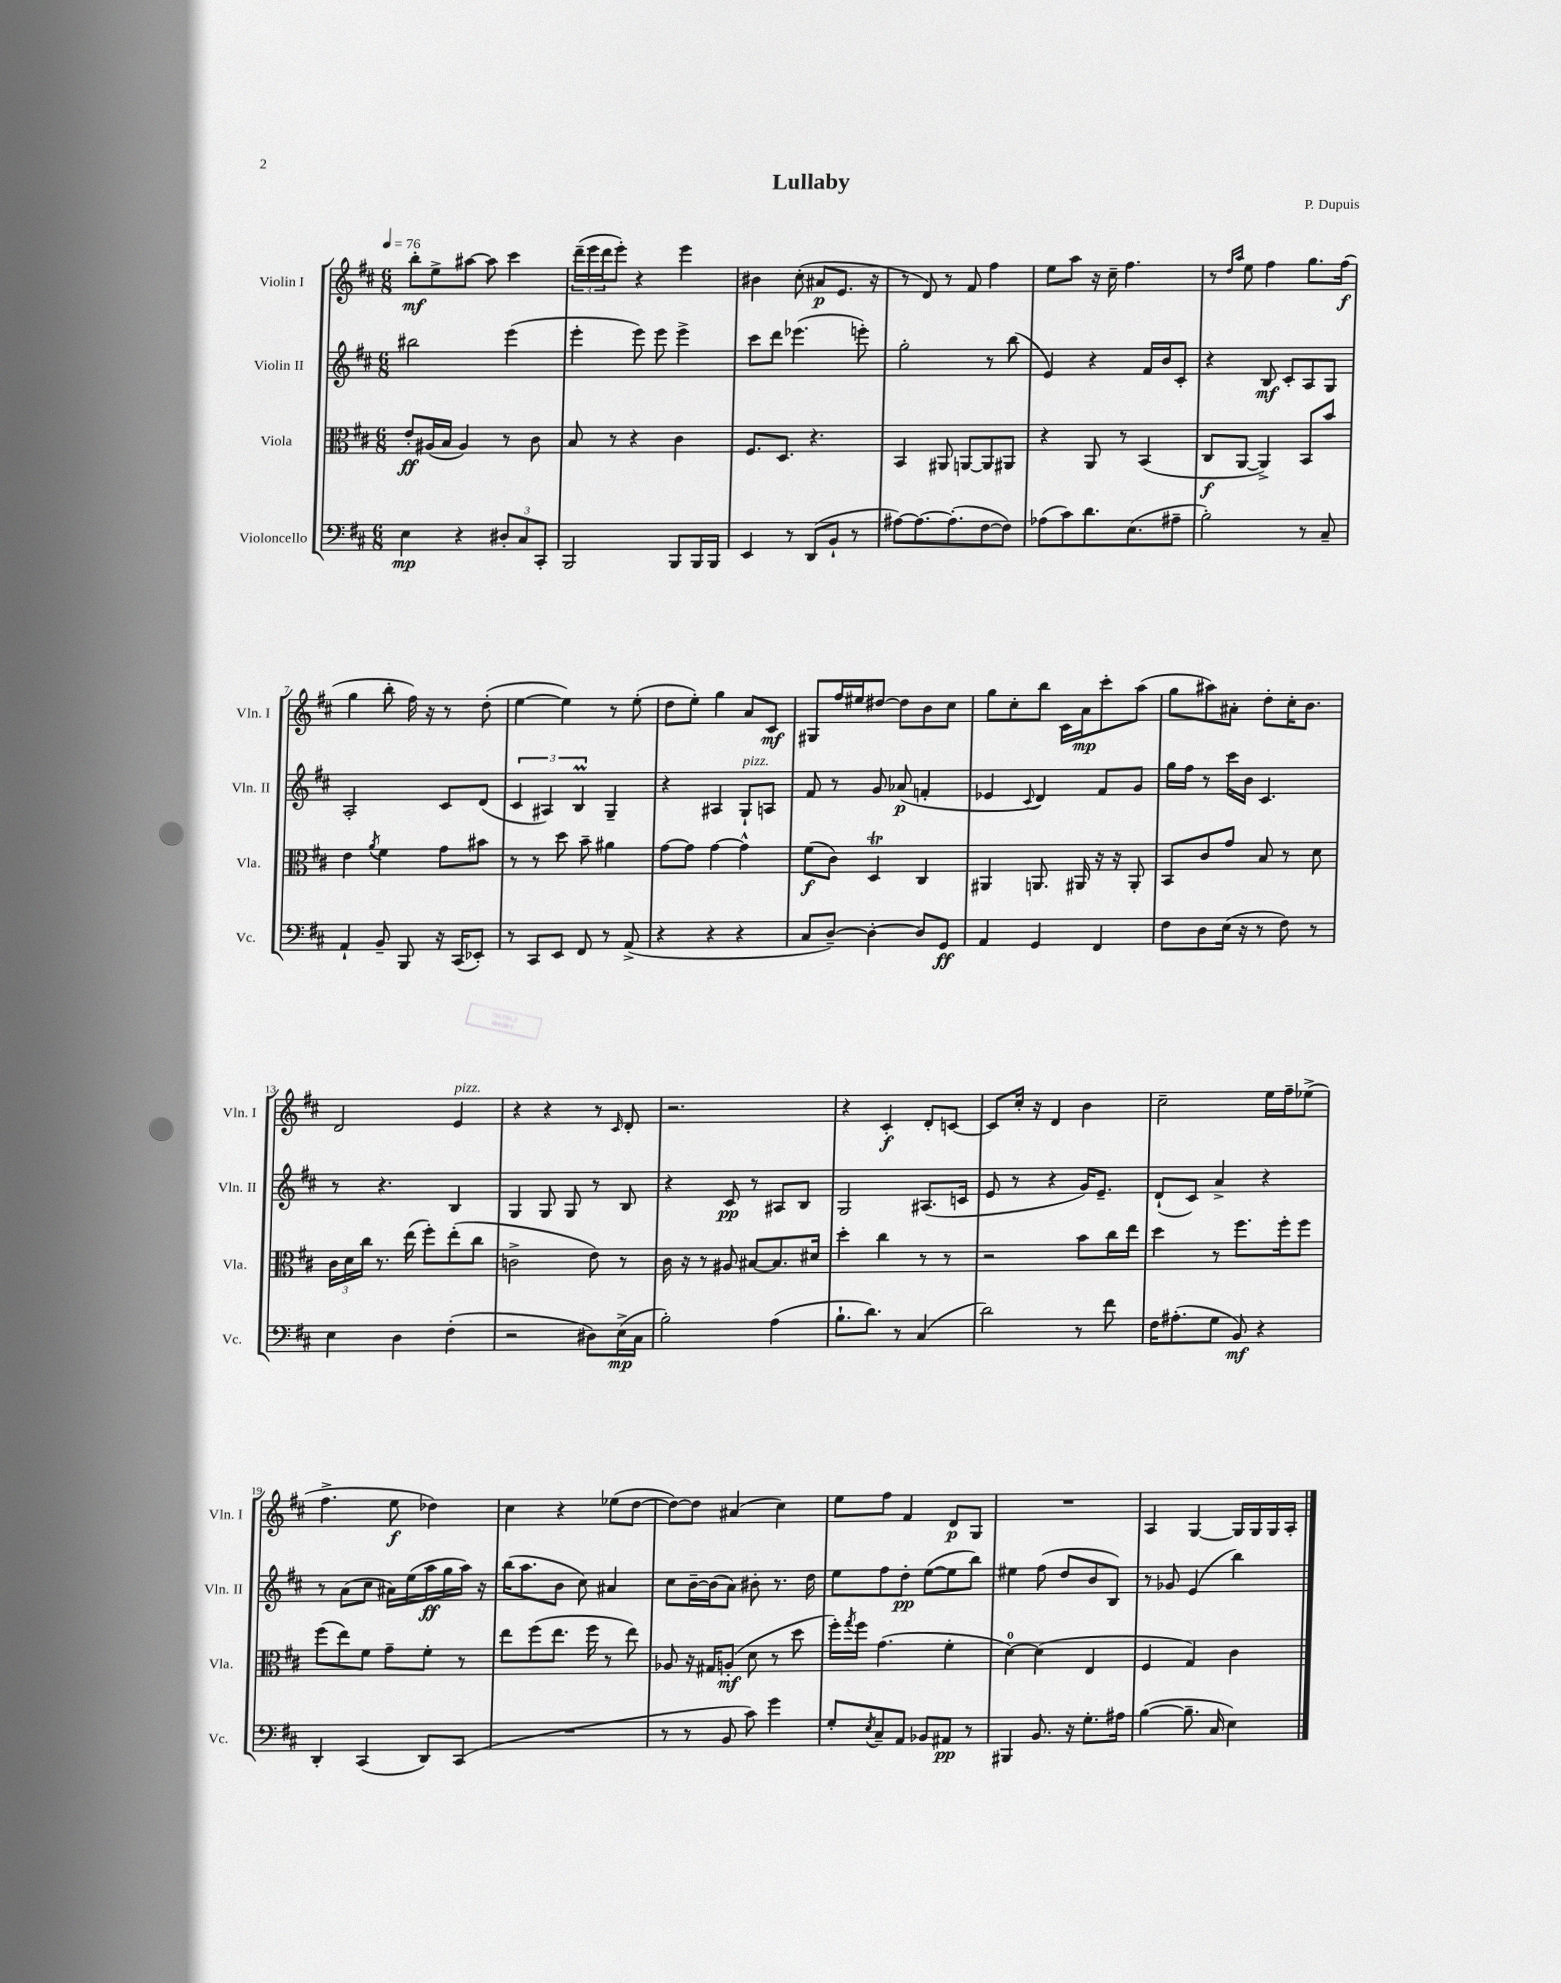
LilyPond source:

\header { title = "Lullaby" composer = "P. Dupuis" }
<<
\new StaffGroup <<
\new Staff = "s0" \with { instrumentName = "Violin I" shortInstrumentName = "Vln. I" } {
    \clef treble \key d \major \numericTimeSignature \time 6/8 \tempo 4 = 76
    b''8-.\mf e''8-> ais''8~ ais''8 cis'''4 |
    \tuplet 3/2 { d'''16--( e'''16 d'''16 } e'''8-.) r4 e'''4 |
    bis'4 cis''8-.( ais'8\p e'8. r16 |
    r8 d'8) r8 fis'8 fis''4 |
    e''8 a''8 r16 cis''16-- fis''4. |
    r8 \grace { d''16 a''16 } e''8 fis''4 g''8. fis''16\f( |
    g''4 b''8-. fis''16) r16 r8 d''8-.( |
    e''4~ e''4) r8 e''8-.( |
    d''8 e''8-.) g''4 a'8 cis'8\mf |
    gis8 fis''16 eis''16 dis''8~ dis''8 b'8 cis''8 |
    g''8 cis''8-. b''8 cis'16 a'16\mp cis'''8-. a''8( |
    g''8 ais''8) ais'8-. d''8-. cis''16-. b'8. |
    d'2 e'4^\markup { \italic "pizz." } |
    r4 r4 r8 \grace { cis'16 } d'8-. |
    r2. |
    r4 cis'4-.\f d'8-. c'8~ |
    c'8 cis''16-. r16 d'4 b'4 |
    cis''2-- e''16 fis''16-- ees''8->( |
    fis''4.-> e''8\f des''4) |
    cis''4 r4 ees''8( d''8~ |
    d''8~) d''8 ais'4( cis''4) |
    e''8 fis''8 fis'4 d'8\p g8 |
    R2. |
    a4 g4~ g16 g16 g16 a16-. \bar "|." |
}
\new Staff = "s1" \with { instrumentName = "Violin II" shortInstrumentName = "Vln. II" } {
    \clef treble \key d \major \numericTimeSignature \time 6/8
    bis''2 e'''4( |
    e'''4-. e'''8) e'''8 e'''4-> |
    cis'''8 d'''8 ees'''4.( e'''8-.) |
    g''2-. r8 b''8( |
    e'4) r4 fis'16 b'16 cis'8-. |
    r4 b8\mf cis'8-. a8 g8 |
    a2-. cis'8 d'8( |
    \tuplet 3/2 { cis'4 ais4) b4\prall } g4-- |
    r4 ais4 g8-!^\markup { \italic "pizz." } a8 |
    fis'8 r8 g'8 aes'8\p( f'4-. |
    ees'4 \appoggiatura { cis'8 } d'4) fis'8 g'8 |
    g''16 fis''16 r8 cis'''16 b'16 cis'4. |
    r8 r4. b4 |
    g4 g8 g8 r8 b8 |
    r4 cis'8\pp r8 ais8 b8 |
    g2 ais8.( c'16 |
    e'8 r8 r4 g'16) e'8.-- |
    d'8-!( cis'8) a'4-> r4 |
    r8 a'8( cis''8 ais'16) e''16( a''16\ff g''16 a''16) r16 |
    b''16( a''8. b'8 cis''8) ais'4 |
    cis''8 b'16~-- b'16( a'8) bis'8-. r8. d''16 |
    e''8 fis''8 d''8-.\pp e''8~( e''8 b''8) |
    eis''4 fis''8( d''8 b'8 b8) |
    r8 ges'8 e'4( b''4) \bar "|." |
}
\new Staff = "s2" \with { instrumentName = "Viola" shortInstrumentName = "Vla." } {
    \clef alto \key d \major \numericTimeSignature \time 6/8
    e'8-.\ff ais16( b16 ais4) r8 cis'8 |
    b8 r8 r4 cis'4 |
    fis8. d8. r4. |
    b,4 ais,8 a,8~ a,8 ais,8 |
    r4 a,8 r8 b,4( |
    cis8\f a,8~ a,4->) b,8 b'8 |
    e'4 \acciaccatura { a'8 } fis'4 g'8 bis'8 |
    r8 r8 d''8 b'8-- ais'4 |
    g'8~ g'8 g'4~ g'4-^ |
    fis'8\f( cis'8) d4\trill cis4 |
    ais,4 a,8. ais,16 r16 r16 ais,8-. |
    b,8 cis'8 g'8 b8 r8 d'8 |
    \tuplet 3/2 { cis'16 d'16 cis''16 } r8. e''16( fis''8-.) e''8-.( cis''8 |
    c'2-> e'8) r8 |
    cis'16 r16 r8 ais8 bis8~ bis8. dis'16 |
    d''4-. cis''4 r8 r8 |
    r2 b'8 cis''16 e''16 |
    d''4 r8 fis''8. fis''16-. fis''8 |
    fis''8( e''8) fis'8 g'8-- fis'8-. r8 |
    e''8 fis''8( e''8. fis''16 r8 e''8) |
    aes8 r16 gis16 a8-.\mf( d'8 r8 d''8 |
    fis''16-.) \acciaccatura { g''8 } fis''16 g'4.( fis'4-. |
    d'4-0~) d'4( e4 |
    fis4 g4) cis'4 \bar "|." |
}
\new Staff = "s3" \with { instrumentName = "Violoncello" shortInstrumentName = "Vc." } {
    \clef bass \key d \major \numericTimeSignature \time 6/8
    e4\mp r4 \tuplet 3/2 { dis8-. cis8 cis,8-. } |
    b,,2 b,,8 b,,16 b,,16 |
    e,4 r8 d,8( b,8-! r8 |
    ais8~) ais8.~ ais8.-.( fis8~ fis8) |
    aes8( cis'8) d'8. e8.( ais8-- |
    b2-.) r8 cis8-- |
    a,4-! b,8-- b,,8 r16 cis,16( ees,8-.) |
    r8 cis,8 e,8 fis,8 r8 a,8->( |
    r4 r4 r4 |
    cis8 d8~--) d4~-. d8 g,8\ff |
    a,4 g,4 fis,4 |
    fis8 d8 e16( r16 r8 fis8) r8 |
    e4 d4 fis4-.( |
    r2 dis8) e16->\mp( cis16 |
    b2-.) a4( |
    b8.-! d'8.) r8 cis4( |
    d'2) r8 fis'8 |
    fis16 ais8.-.( g8 b,8\mf) r4 |
    d,4-. cis,4( d,8) cis,8( |
    R2. |
    r8 r8 b,8 cis'8) g'4 |
    g8-. \acciaccatura { e8 } cis8-- a,8 bes,8 ais,8\pp r8 |
    bis,,4 b,8. r16 g8.-. ais16 |
    b4~( b8.-- cis16 e4) \bar "|." |
}
>>
>>
